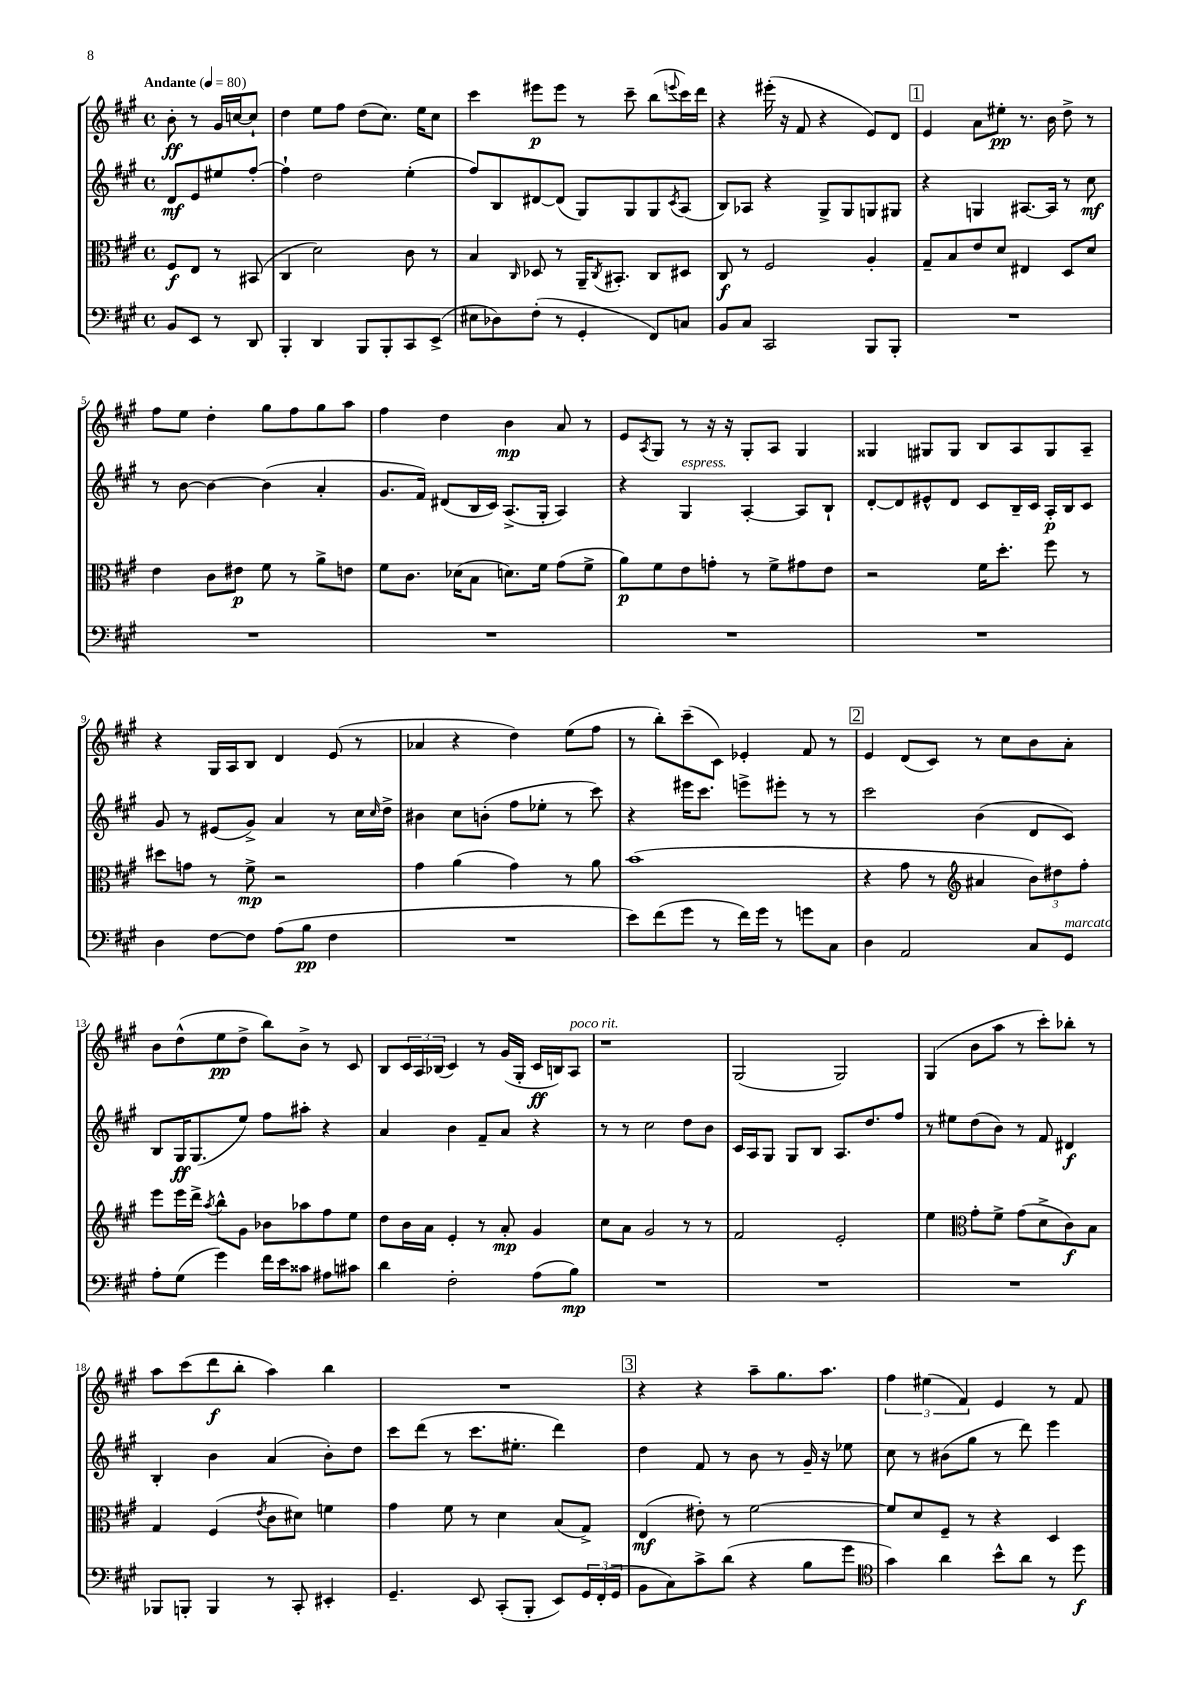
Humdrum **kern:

**kern	**kern	**kern	**kern
*staff4	*staff3	*staff2	*staff1
*clefF4	*clefC3	*clefG2	*clefG2
*k[f#c#g#]	*k[f#c#g#]	*k[f#c#g#]	*k[f#c#g#]
*M4/4	*M4/4	*M4/4	*M4/4
*met(c)	*met(c)	*met(c)	*met(c)
*MM80	*MM80	*MM80	*MM80
8BB	8F#	8d	8b'
8EE	8E	8e	8r
8r	8r	8ee#	16g#
.	.	.	[16cc
8DD	(8BB#	[8ff#'	8cc`]
=	=	=	=
4BBB'	4C#	4ff#`]	4dd
4DD	2d)	2dd	8ee
.	.	.	8ff#
8BBB	.	.	(8dd
8BBB'	.	.	8.cc#)
8CC#	8c#	(4ee'	.
.	.	.	16ee
(8EE^	8r	.	8cc#
=	=	=	=
8E#	4B	8ff#)	4ccc#
8D-)	.	8B	.
.	16qqC#	.	.
(8F#'	8D-	[8d#	8eee#
8r	8r	(8d#]	8eee#
4GG#'	16AA~	8G#)	8r
.	8qC#	.	.
.	8.BB#'	.	.
.	.	8G#	8ccc#~
8FF#)	8C#	8G#	(8bb
.	.	8qc#	8qqeee
8C	8D#	(8A	16ccc#)
.	.	.	16ddd
=	=	=	=
8BB	8C#	8B)	4r
8C#	8r	8A-	.
2CC#	2F#	4r	(16eee#'
.	.	.	16r
.	.	.	8f#
.	.	8G#^	4r
.	.	8G#	.
8BBB	4A'	8G	8e)
8BBB'	.	8G#	8d
=	=	=	=
1r	8G#~	4r	4e
.	8B	.	.
.	8e	4G	8a
.	8d	.	8ee#'
.	4E#	[8.A#	8.r
.	.	16A#]	16b
.	8D	8r	8dd^
.	8d	8cc#	8r
=	=	=	=
1r	4e	8r	8ff#
.	.	[8b	8ee
.	8c#	4b_	4dd'
.	8e#	.	.
.	8f#	(4b]	8gg#
.	8r	.	8ff#
.	8a^	4a'	8gg#
.	8e	.	8aa
=	=	=	=
1r	8f#	8.g#	4ff#
.	8.c#	.	.
.	.	16f#)	.
.	.	(8d#	4dd
.	(16d-	.	.
.	8B	16B	.
.	.	16c#)	.
.	8.d)	(8.A^	4b
.	16f#	16G#'	.
.	(8g#	4A)	8a
.	8f#^	.	8r
=	=	=	=
1r	8a)	4r	8e
.	.	.	8qA
.	8f#	.	8G#
.	8e	4G#	8r
.	8g'	.	16r
.	.	.	16r
.	8r	[4A'	8G#'
.	8f#^	.	8A
.	8g#	8A]	4G#
.	8e	8B`	.
=	=	=	=
1r	2r	[8d'	4G##
.	.	8d]	.
.	.	8e#^^	8G#
.	.	8d	8G#
.	16f#	8c#	8B
.	8.dd'	.	.
.	.	16B~	8A
.	.	16c#	.
.	8ff#	16A'	8G#
.	.	16B	.
.	8r	8c#	8A~
=	=	=	=
4D	8dd#	8g#	4r
.	8g	8r	.
[8F#	8r	(8e#	16G#
.	.	.	16A
8F#]	8f#^	8g#^)	8B
(8A	2r	4a	4d
8B	.	.	.
4F#	.	8r	(8e
.	.	16cc#	8r
.	.	16qqcc#	.
.	.	16dd^	.
=	=	=	=
1r	4g#	4b#	4a-
.	(4a	8cc#	4r
.	.	(8b'	.
.	4g#)	8ff#	4dd)
.	.	8ee-'	.
.	8r	8r	(8ee
.	8a	8ccc#)	8ff#
=	=	=	=
8e)	(1b	4r	8r
(8f#	.	.	8bb')
8g#	.	16eee#	(8ccc#~
.	.	8.ccc#	.
8r	.	.	8c#)
16f#)	.	8eee^	4e-'
16g#	.	.	.
8r	.	8eee#'	.
8g	.	8r	8f#
8C#	.	8r	8r
=	=	=	=
4D	4r	2ccc#	4e
2AA	8g#	.	(8d
.	8r	.	8c#)
*	*clefG2	*	*
.	4a#	(4b	8r
.	.	.	8cc#
8C#	12b)	8d	8b
.	12dd#	.	.
8GG#	.	8c#)	8a'
.	12ff#'	.	.
=	=	=	=
8A'	8eee	8B	8b
(8G#	16eee	16G#	(8dd^^
.	16ddd^	(8.G#	.
.	8qaa	.	.
4g#)	8bb^^	.	8ee
.	8g#	8ee)	8dd^
16f#	8b-	8ff#	8bb)
16e	.	.	.
8c##	8aa-	8aa#'	8b^
8A#	8ff#	4r	8r
8c#	8ee	.	8c#
=	=	=	=
4d	8dd	4a	8B
.	16b	.	24c#
.	.	.	24A
.	16a	.	.
.	.	.	(24B-
2F#'	4e'	4b	4c#)
.	8r	8f#~	8r
.	8a'	8a	(16g#
.	.	.	16G#'
(8A	4g#	4r	16c#
.	.	.	16B)
8B)	.	.	8A
=	=	=	=
1r	8cc#	8r	1r
.	8a	8r	.
.	2g#	2cc#	.
.	8r	8dd	.
.	8r	8b	.
=	=	=	=
1r	2f#	16c#	(2G#
.	.	16A	.
.	.	8G#	.
.	.	8G#	.
.	.	8B	.
.	2e'	8.A	2G#)
.	.	8.dd	.
.	.	8ff#	.
=	=	=	=
1r	4ee	8r	(4G#
.	.	8ee#	.
*	*clefC3	*	*
.	8g#'	(8dd	8b
.	8f#^	8b)	8aa
.	(8g#	8r	8r
.	8d^	8f#	8ccc#')
.	8c#)	4d#	8bb-'
.	8B	.	8r
=	=	=	=
8BBB-	4G#	4B'	8aa
8BBB'	.	.	(8ccc#
4BBB	(4F#	4b	8ddd
.	.	.	8bb'
.	8qe	.	.
8r	8c#	(4a	4aa)
8CC#'	8d#)	.	.
4EE#'	4f	8b')	4bb
.	.	8dd	.
=	=	=	=
4.GG#~	4g#	8ccc#	1r
.	.	(8ddd	.
.	8f#	8r	.
8EE	8r	8.ccc#	.
(8CC#'	4d	.	.
.	.	8.ee#'	.
8BBB'	.	.	.
8EE)	(8B	4ddd)	.
24GG#	8G#^)	.	.
(24FF#'	.	.	.
24GG#	.	.	.
=	=	=	=
8BB	(4E	4dd	4r
8C#)	.	.	.
8c#^	8e#')	8f#	4r
(8d	8r	8r	.
4r	[2f#	8b	8aa~
.	.	8r	8.gg#
8B	.	16g#~	.
.	.	16r	8.aa
8g#	.	8ee-	.
=	=	=	=
*clefC4	*	*	*
4g#)	8f#]	8cc#	6ff#
.	8d	8r	.
.	.	.	(6ee#
4a	8F#~	(8b#	.
.	.	.	6f#)
.	8r	8gg#	.
8b^^	4r	8r	4e
8a	.	8ddd)	.
8r	4D	4eee	8r
8dd	.	.	8f#
==	==	==	==
*-	*-	*-	*-
